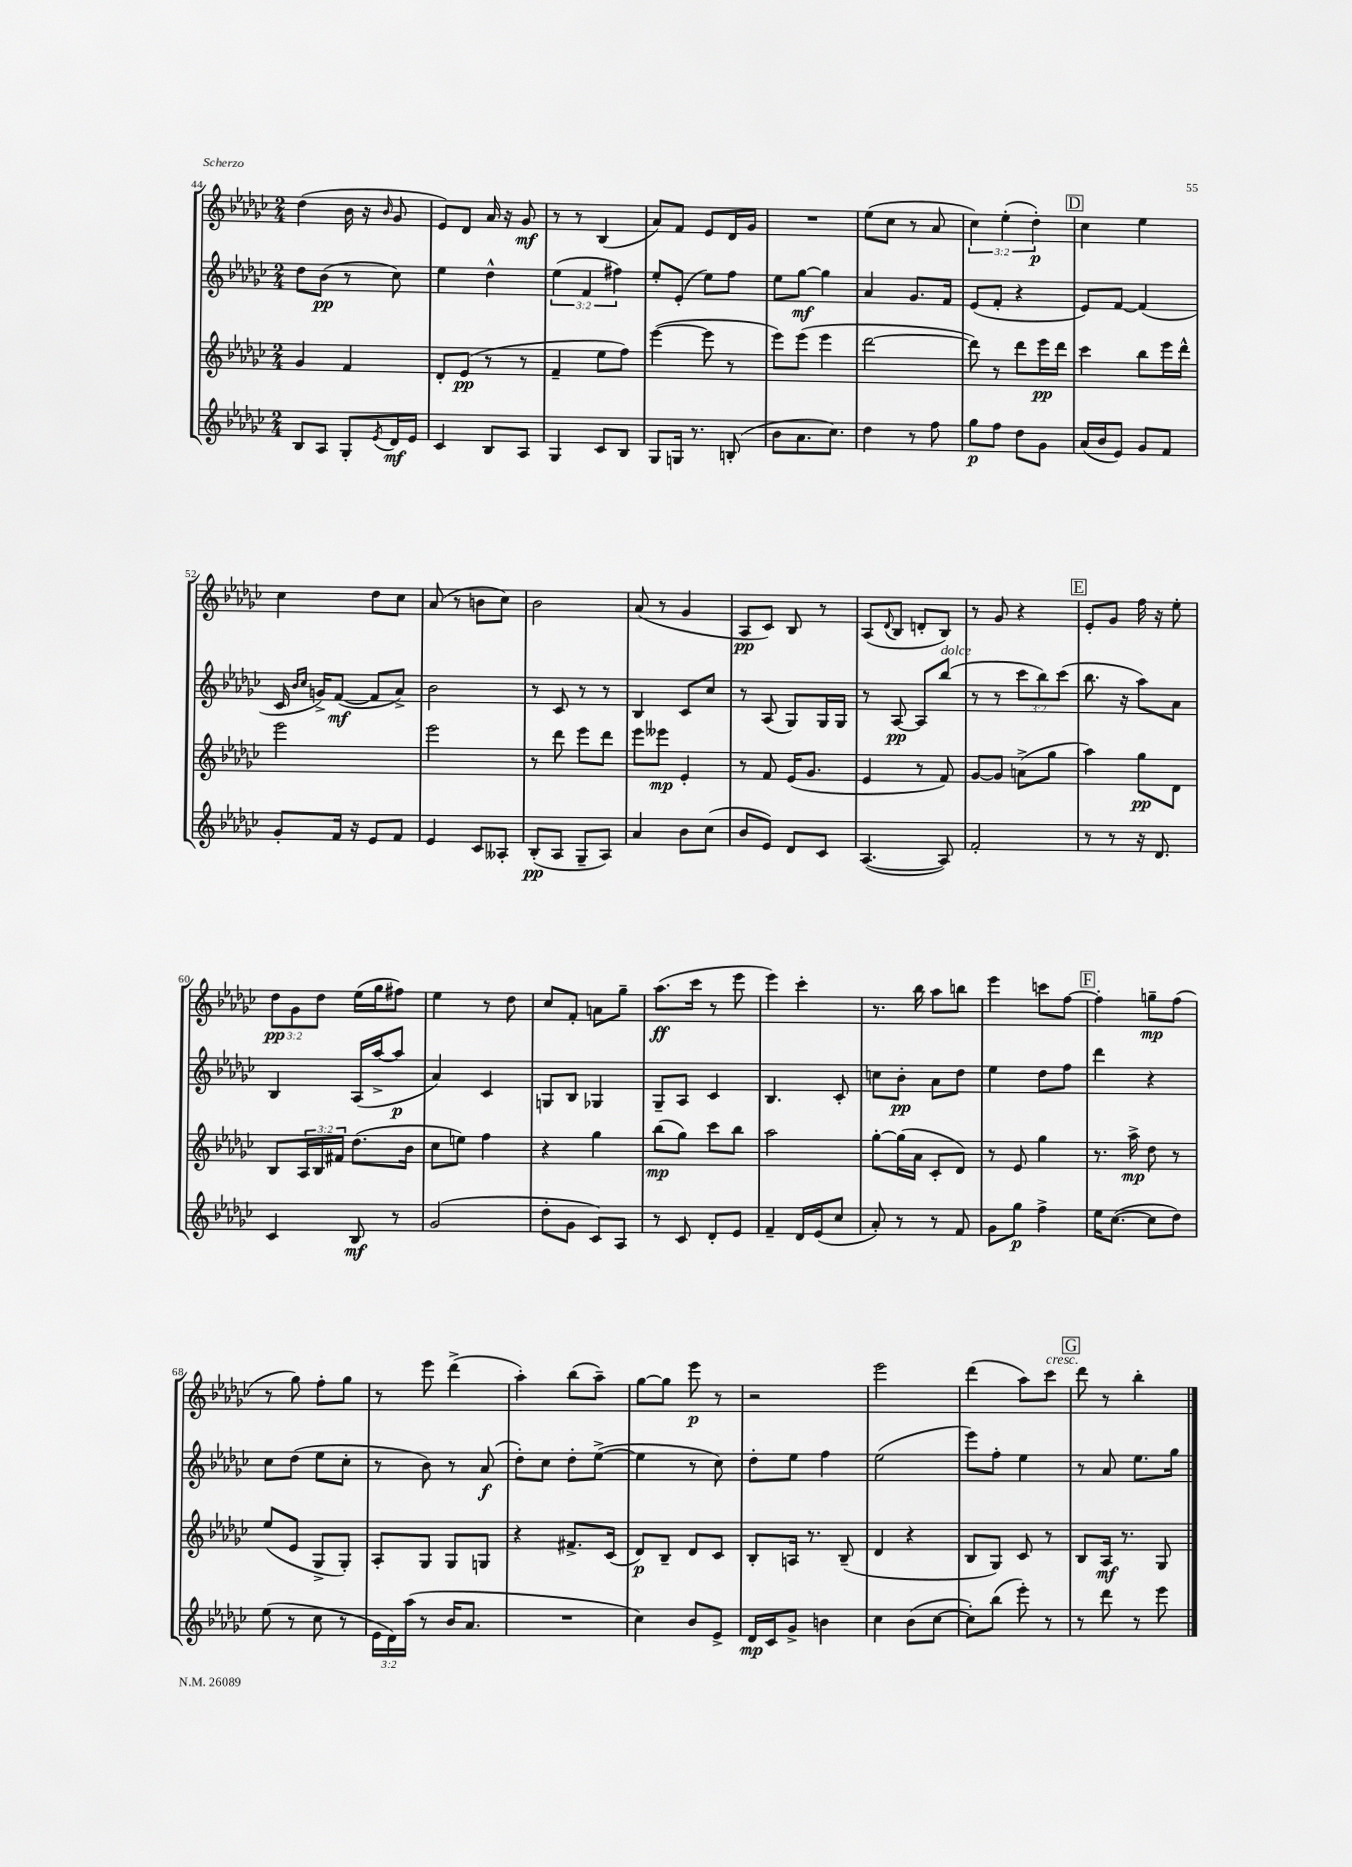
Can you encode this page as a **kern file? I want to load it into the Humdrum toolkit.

**kern	**kern	**kern	**kern
*staff4	*staff3	*staff2	*staff1
*clefG2	*clefG2	*clefG2	*clefG2
*k[b-e-a-d-g-c-]	*k[b-e-a-d-g-c-]	*k[b-e-a-d-g-c-]	*k[b-e-a-d-g-c-]
*M2/4	*M2/4	*M2/4	*M2/4
8B-	4g-	8dd-	(4dd-
8A-	.	(8b-	.
8G-'	4f	8r	16b-
.	.	.	16r
8qe-	.	.	16qqb-
16d-	.	8cc-)	8g-
16e-	.	.	.
=	=	=	=
4c-	8d-'	4ee-	8e-)
.	(8e-	.	8d-
8B-	8r	4dd-^^	16a-
.	.	.	16r
8A-	8r	.	8g-
=	=	=	=
4G-	4f~	(6ee-	8r
.	.	.	8r
.	.	6f	.
8c-	8ee-	.	(4B-
.	.	6ff#)	.
8B-	8ff)	.	.
=	=	=	=
8G-	([4eee-	8ee-'	8a-)
16G	.	(8e-'	8f
8.r	.	.	.
.	8eee-]	8ee-)	8e-
(8B'	8r	8ff	16d-
.	.	.	16g-
=	=	=	=
8b-	8eee-)	8ee-	2r
8.a-	(8eee-	[8gg-	.
.	4eee-	4gg-]	.
8.cc-)	.	.	.
=	=	=	=
4dd-	[2ddd-	4a-	(8ee-
.	.	.	8cc-
8r	.	8.g-	8r
8ff	.	.	8a-
.	.	16f	.
=	=	=	=
8gg-	8ddd-])	(8e-	6cc-)
8ff	8r	8f'	.
.	.	.	(6ee-'
8dd-	8ddd-	4r	.
.	.	.	6dd-')
8g-	16eee-	.	.
.	16ddd-	.	.
=	=	=	=
(16a-	4ccc-	8e-)	4cc-
16b-	.	.	.
8e-)	.	[8f	.
8g-	8bb-	(4f]	4ee-
8f	16eee-	.	.
.	16ddd-^^	.	.
=	=	=	=
8g-'	2eee-	16c-	4cc-
.	.	16qqb-	.
.	.	16qqcc-	.
.	.	16g^)	.
16f	.	([8f	.
16r	.	.	.
8e-	.	8f]	8dd-
8f	.	8a-^)	8cc-
=	=	=	=
4e-	2eee-	2b-	(8a-
.	.	.	8r
8c-	.	.	8b
8A--'	.	.	8cc-)
=	=	=	=
(8B-'	8r	8r	2b-
8A-	8ddd-	8c-	.
8G-~	8eee-	8r	.
8A-)	8ddd-	8r	.
=	=	=	=
4a-	8eee-	4B-	(8a-
.	8eee--	.	8r
8b-	4e-'	8c-	4g-
(8cc-	.	8cc-	.
=	=	=	=
8b-	8r	8r	8A-
8e-)	8f	(8A-	8c-)
8d-	(16e-	8G-)	8B-
.	8.g-	.	.
8c-	.	16G-	8r
.	.	16G-	.
=	=	=	=
([4.A-	4e-	8r	(8A-
.	.	.	8qqd-
.	.	[8A-	8B-
.	8r	8A-]	8d'
8A-])	8f)	(8bb-	8B-)
=	=	=	=
2f'	[8g-	8r	8r
.	8g-]	8r	8g-
.	(8a^	12ccc-	4r
.	.	12bb-)	.
.	8gg-	.	.
.	.	(12ccc-	.
=	=	=	=
8r	4aa-)	8.bb-	8e-'
8r	.	.	8g-
.	.	16r	.
16r	8gg-	8aa-)	16ff
8.d-	.	.	16r
.	8d-	8a-	8ee-'
=	=	=	=
4c-	8B-	4B-	12dd-
.	.	.	12g-
.	24A-	.	.
.	24B-	.	12dd-
.	24f#	.	.
8B-	(8.dd-	(16A-	(16ee-
.	.	[16aa-^	16gg-
8r	.	8aa-]	8ff#)
.	16b-	.	.
=	=	=	=
(2g-	8cc-	4a-)	4ee-
.	8ee)	.	.
.	4ff	4c-	8r
.	.	.	8dd-
=	=	=	=
8dd-'	4r	8G	8cc-
8g-	.	8B-	8f'
8c-)	4gg-	4G-	8a
8A-	.	.	8gg-~
=	=	=	=
8r	(8bb-	8G-~	(8.aa-
8c-	8gg-)	8A-	.
.	.	.	16ccc-
8d-'	8ccc-	4c-	8r
8e-	8bb-	.	8eee-
=	=	=	=
4f~	2aa-	4.B-	4eee-)
16d-	.	.	4ccc-'
(16e-	.	.	.
8cc-	.	8c-'	.
=	=	=	=
8a-')	[8gg-'	8cc	8.r
8r	(16gg-]	8b-'	.
.	16a-	.	16bb-
8r	8c-'	8a-	8aa-
8f	8d-)	8dd-	8bb
=	=	=	=
8g-	8r	4ee-	4eee-
8gg-	8e-	.	.
4ff^	4gg-	8dd-	8ccc
.	.	8ff	[8ff
=	=	=	=
16ee-	8.r	4ddd-	4ff']
([8.cc-	.	.	.
.	16aa-^	.	.
8cc-]	8dd-	4r	8gg~
8dd-)	8r	.	(8ff
=	=	=	=
(8ee-	(8ee-	8cc-	8r
8r	8e-	(8dd-	8gg-)
8cc-	8G-^	8ee-	8ff'
8r	8G-')	8cc-'	8gg-
=	=	=	=
24e-	8A-'	8r	8r
24d-)	.	.	.
(24aa-	.	.	.
8r	8G-	8b-)	8eee-
16b-	8G-	8r	(4ddd-^
8.a-	.	.	.
.	8G	(8a-	.
=	=	=	=
2r	4r	8dd-')	4aa-')
.	.	8cc-	.
.	8.f#^	8dd-'	(8bb-
.	.	([8ee-^	8aa-~)
.	(16c-	.	.
=	=	=	=
4cc-)	8d-)	4ee-]	[8gg-
.	8B-~	.	8gg-]
8b-	8d-	8r	8eee-
8e-^	8c-	8cc-)	8r
=	=	=	=
16d-	8B-'	8dd-'	2r
16c-	.	.	.
8g-^	16A	8ee-	.
.	8.r	.	.
4b	.	4ff	.
.	(8B-~	.	.
=	=	=	=
4cc-	4d-	(2ee-	2eee-
(8b-	4r	.	.
[8cc-	.	.	.
=	=	=	=
8cc-'])	8B-	8eee-)	(4ddd-
(8bb-	8G-)	8ff'	.
8eee-')	8c-	4ee-	8aa-)
8r	8r	.	8ccc-
=	=	=	=
8r	8B-	8r	8ddd-
8ddd-	16A-	8a-	8r
.	8.r	.	.
8r	.	8.ee-	4bb-'
8eee-	8G-	.	.
.	.	16gg-	.
==	==	==	==
*-	*-	*-	*-
